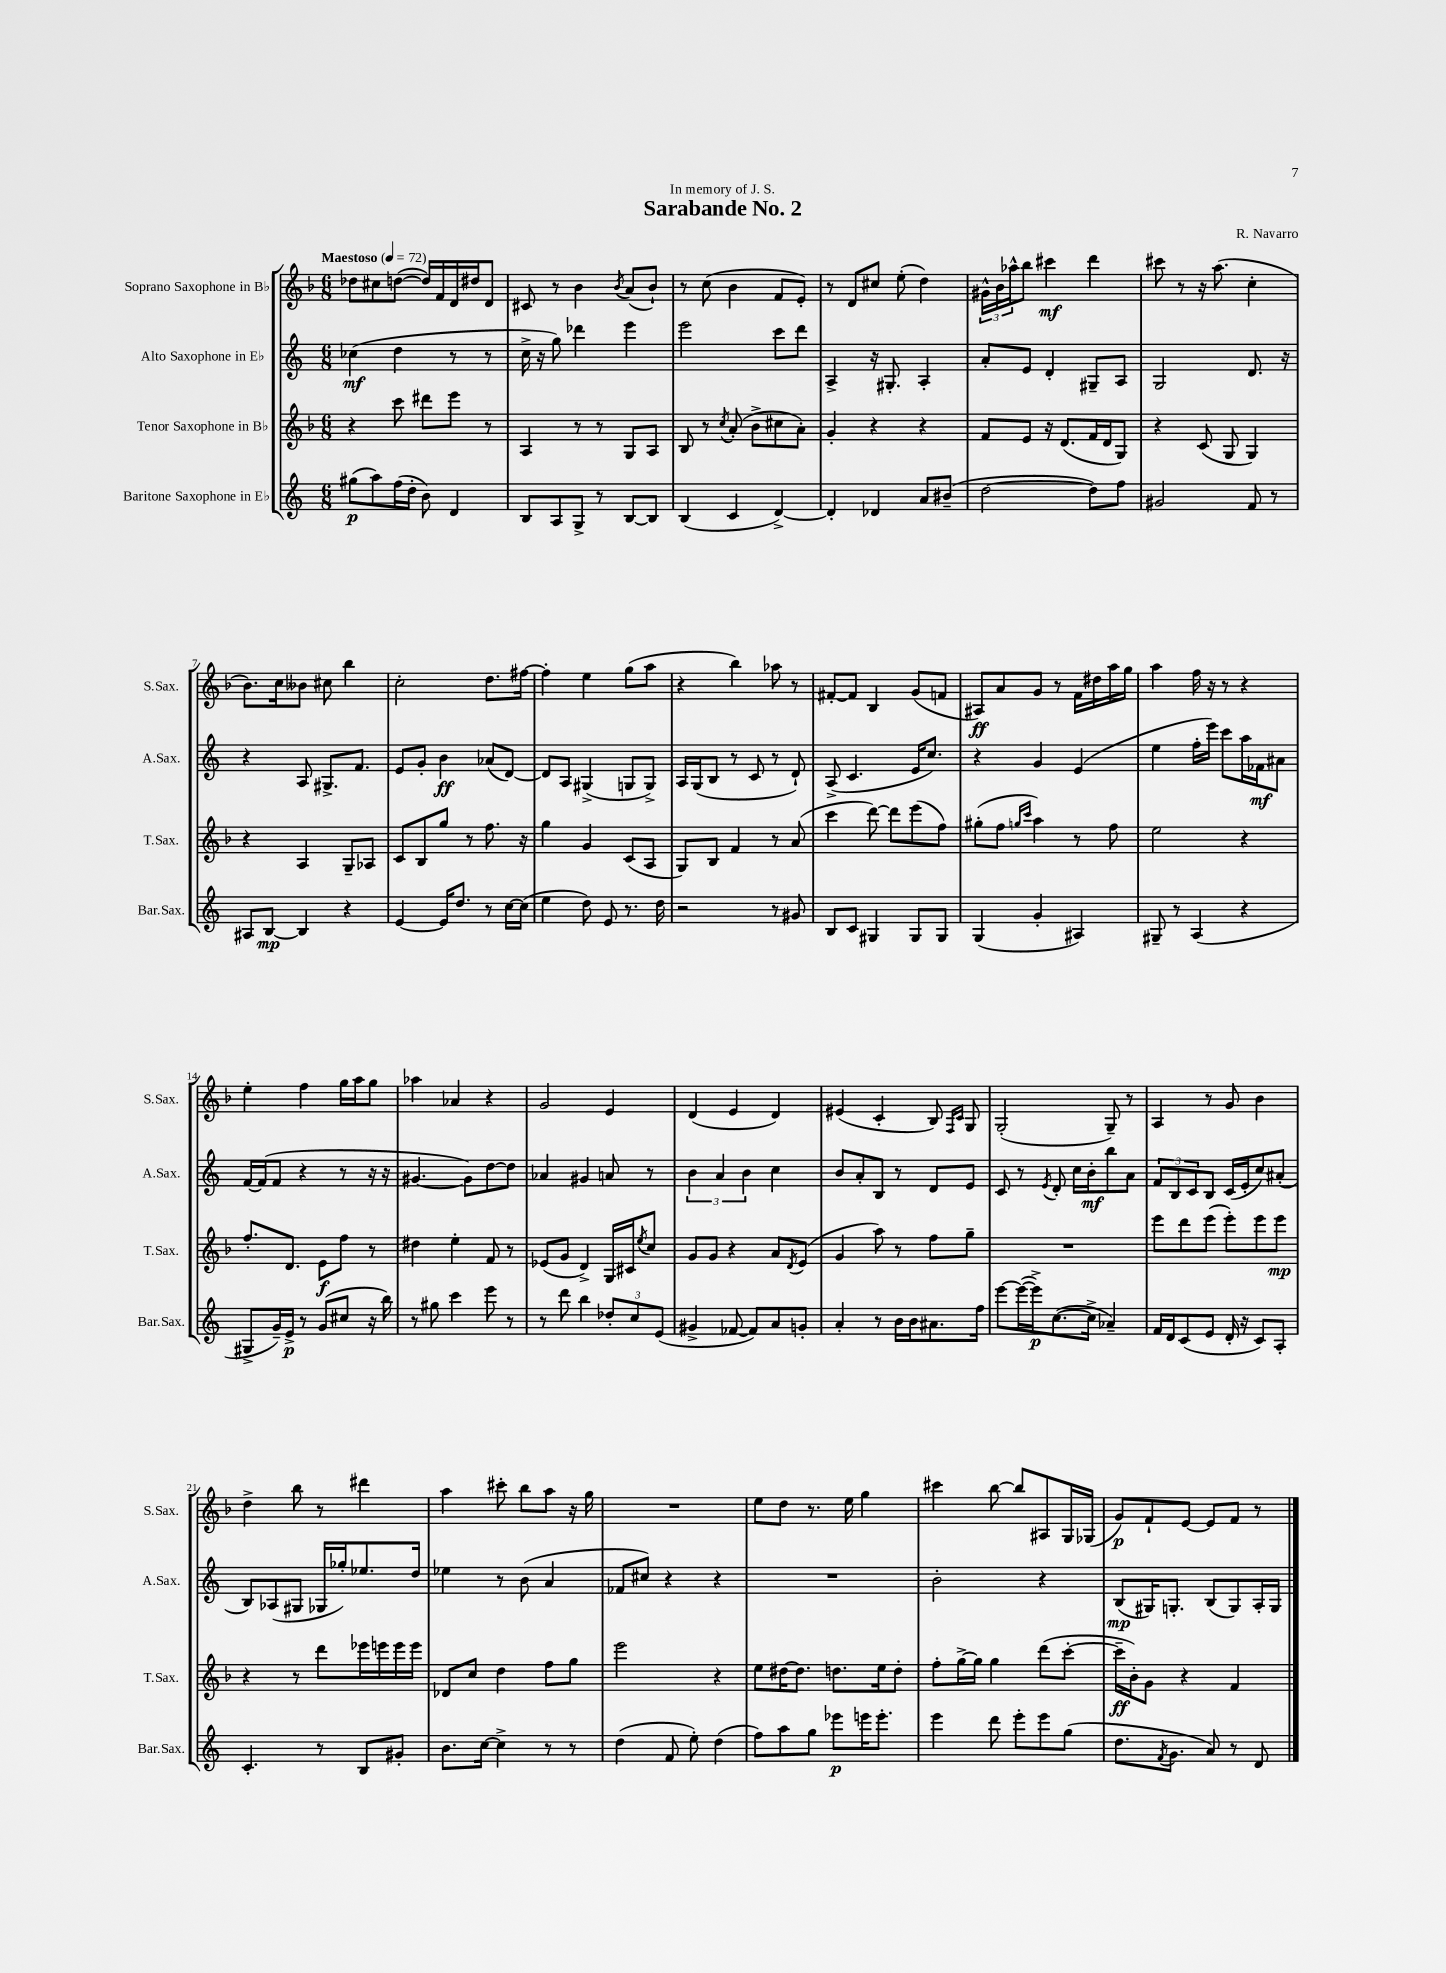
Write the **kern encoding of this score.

**kern	**kern	**kern	**kern
*staff4	*staff3	*staff2	*staff1
*clefG2	*clefG2	*clefG2	*clefG2
*k[]	*k[b-]	*k[]	*k[b-]
*M6/8	*M6/8	*M6/8	*M6/8
*MM72	*MM72	*MM72	*MM72
(8gg#	4r	(4cc-	8dd-
8aa)	.	.	8cc#
(16ff	8ccc	4dd	([8dd
16dd'	.	.	.
8b)	8ddd#	.	16dd])
.	.	.	16f
4d	8eee	8r	16d
.	.	.	16dd#
.	8r	8r	8d
=	=	=	=
8B	4A	16cc^	8c#
.	.	16r	.
8A	.	8gg)	8r
8G^	8r	4ddd-	4b-
8r	8r	.	.
.	.	.	8qb-
[8B	8G	4eee	(8a
8B]	8A	.	8b-`)
=	=	=	=
(4B	8B-	2eee	8r
.	8r	.	(8cc
.	8qcc	.	.
4c	(8a'	.	4b-
.	8b-^	.	.
[4d^)	8cc#	8ccc	8f
.	8a')	8ddd	8e')
=	=	=	=
4d']	4g'	4A^	8r
.	.	.	8d
4d-	4r	16r	8cc#
.	.	8.G#'	.
.	.	.	(8ee'
8a	4r	4A'	4dd)
(8b#~	.	.	.
=	=	=	=
[2dd	8f	8a'	24g#^^
.	.	.	24b-
.	.	.	24aa-^^
.	8e	8e	8bb-
.	16r	4d'	4ccc#
.	(8.d	.	.
8dd])	16f	8G#~	4ddd
.	16d	.	.
8ff	8G)	8A	.
=	=	=	=
2g#	4r	2G	8ccc#
.	.	.	8r
.	(8c	.	16r
.	.	.	(8.aa
.	8G	.	.
8f	4G)	8.d	4cc'
8r	.	.	.
.	.	16r	.
=	=	=	=
8A#	4r	4r	8.b-)
[8B	.	.	.
.	.	.	16cc
4B]	4A	8A	8b--
.	.	8.G#^	8cc#
4r	8G~	.	4bb-
.	.	8.f	.
.	8A-	.	.
=	=	=	=
[4e	8c	8e	2cc'
.	8B-	8g'	.
16e]	8gg	4b	.
8.dd	.	.	.
.	8r	.	.
8r	8.ff	(8a-	8.dd
[16cc	.	[8d)	.
(16cc]	16r	.	[16ff#
=	=	=	=
4ee	4gg	8d]	4ff#']
.	.	8A	.
8dd)	4g	(4G#^	4ee
8e	.	.	.
8.r	(8c	8G	(8gg
.	8A	8G^)	8aa
16dd	.	.	.
=	=	=	=
2r	8G)	16A	4r
.	.	(16G	.
.	8B-	8B	.
.	4f	8r	4bb-)
.	.	8c	.
8r	8r	8r	8aa-
8g#	(8a	8d`)	8r
=	=	=	=
8B	4ccc	(8A^	[8f#'
8c	.	4.c	8f#]
4G#	[8ddd)	.	4B-
.	8ddd]	.	.
8G#	(8eee	16e	(8g
.	.	8.cc)	.
8G#	8ff)	.	8f
=	=	=	=
(4G	(8gg#'	4r	8A#)
.	8ff	.	8a
.	16qqgg	.	.
.	16qqccc	.	.
4g'	4aa)	4g	8g
.	.	.	8r
4A#)	8r	(4e	16f
.	.	.	16dd#
.	8ff	.	16aa
.	.	.	16gg
=	=	=	=
8G#~	2ee	4ee	4aa
8r	.	.	.
(4A	.	16ff'	16ff
.	.	16eee)	16r
.	.	8ccc	8r
4r	4r	16aa	4r
.	.	16f-	.
.	.	8a#	.
=	=	=	=
8G#^	8.ff'	[16f	4ee'
.	.	(16f]	.
16g~)	.	8f	.
16e^	8.d	.	.
8r	.	4r	4ff
(8g	8e	.	.
8cc#	8ff	8r	16gg
.	.	.	16aa
16r	8r	16r	8gg
16bb)	.	16r	.
=	=	=	=
8r	4dd#	[4.g#	4aa-
8gg#	.	.	.
4ccc	4ee'	.	4a-
.	.	8g#])	.
8eee	8f	[8dd	4r
8r	8r	8dd]	.
=	=	=	=
8r	(8e-	4a-	2g
8ddd	8g	.	.
4bb	4d^)	4g#	.
12dd-'	16G	8a	4e
.	16c#	.	.
12cc	.	.	.
.	8qee	.	.
.	8cc	8r	.
(12e	.	.	.
=	=	=	=
4g#^	8g	6b	(4d
.	8g	.	.
.	.	6a	.
[8f-	4r	.	4e
.	.	6b	.
8f-])	.	.	.
8a	8a	4cc	4d)
.	8qd	.	.
8g'	(8e	.	.
=	=	=	=
4a'	4g	8b	(4e#
.	.	8a'	.
8r	8aa)	8B	4c'
16b	8r	8r	.
16b	.	.	.
8.a#	8ff	8d	8B-)
.	.	.	16qqF
.	.	.	16qqc
.	8gg~	8e	8G
16ff	.	.	.
=	=	=	=
[8eee	2.r	8c	(2G'
(16eee_	.	8r	.
16eee^])	.	.	.
.	.	8qe	.
([8.cc	.	8d'	.
.	.	16cc	.
16cc^]	.	16b'	.
4a-~)	.	8bb	8G~)
.	.	8a	8r
=	=	=	=
16f	8eee	12f	4A
16d	.	.	.
.	.	12B	.
(8c	8ddd	.	.
.	.	12c	.
8e	(8eee	8B	8r
16d'	8eee')	(16c	8g
16r	.	16e'	.
8c)	8eee	8cc)	4b-
8A'	8eee	(8a#'	.
=	=	=	=
4.c'	4r	8B)	4dd^
.	.	(8A-	.
.	8r	8G#	8bb-
8r	8ddd	16G-	8r
.	.	16gg-')	.
8B	16eee-	8.ee-	4ddd#
.	16eee	.	.
8g#'	16eee	.	.
.	16eee	16dd	.
=	=	=	=
8.b	8d-	4ee-	4aa
.	8cc	.	.
[16cc	.	.	.
4cc^]	4dd	8r	8ccc#'
.	.	(8b	8bb-
8r	8ff	4a	8aa
8r	8gg	.	16r
.	.	.	16gg
=	=	=	=
(4dd	2eee	8f-	2.r
.	.	8cc#)	.
8f	.	4r	.
8ee')	.	.	.
(4dd	4r	4r	.
=	=	=	=
8ff)	8ee	2.r	8ee
8aa	[16dd#	.	8dd
.	8.dd#]	.	.
8gg	.	.	8.r
8eee-	8.dd	.	.
.	.	.	16ee
16eee	.	.	4gg
8.eee'	16ee	.	.
.	8dd'	.	.
=	=	=	=
4eee	8ff'	2b'	4ccc#
.	[16gg^	.	.
.	16gg]	.	.
8ddd	4gg	.	[8bb-
8eee'	.	.	8bb-]
8eee	(8ddd	4r	8A#
(8gg	[8ccc'	.	16G
.	.	.	(16G-
=	=	=	=
8.dd	16ccc~]	(8B	8g)
.	16b-')	.	.
.	8g	16G#)	8f`
8qf	.	.	.
8.g	.	8.G'	.
.	4r	.	[8e
8a)	.	(8B	8e]
8r	4f	8G)	8f
8d	.	16A'	8r
.	.	16G	.
==	==	==	==
*-	*-	*-	*-
